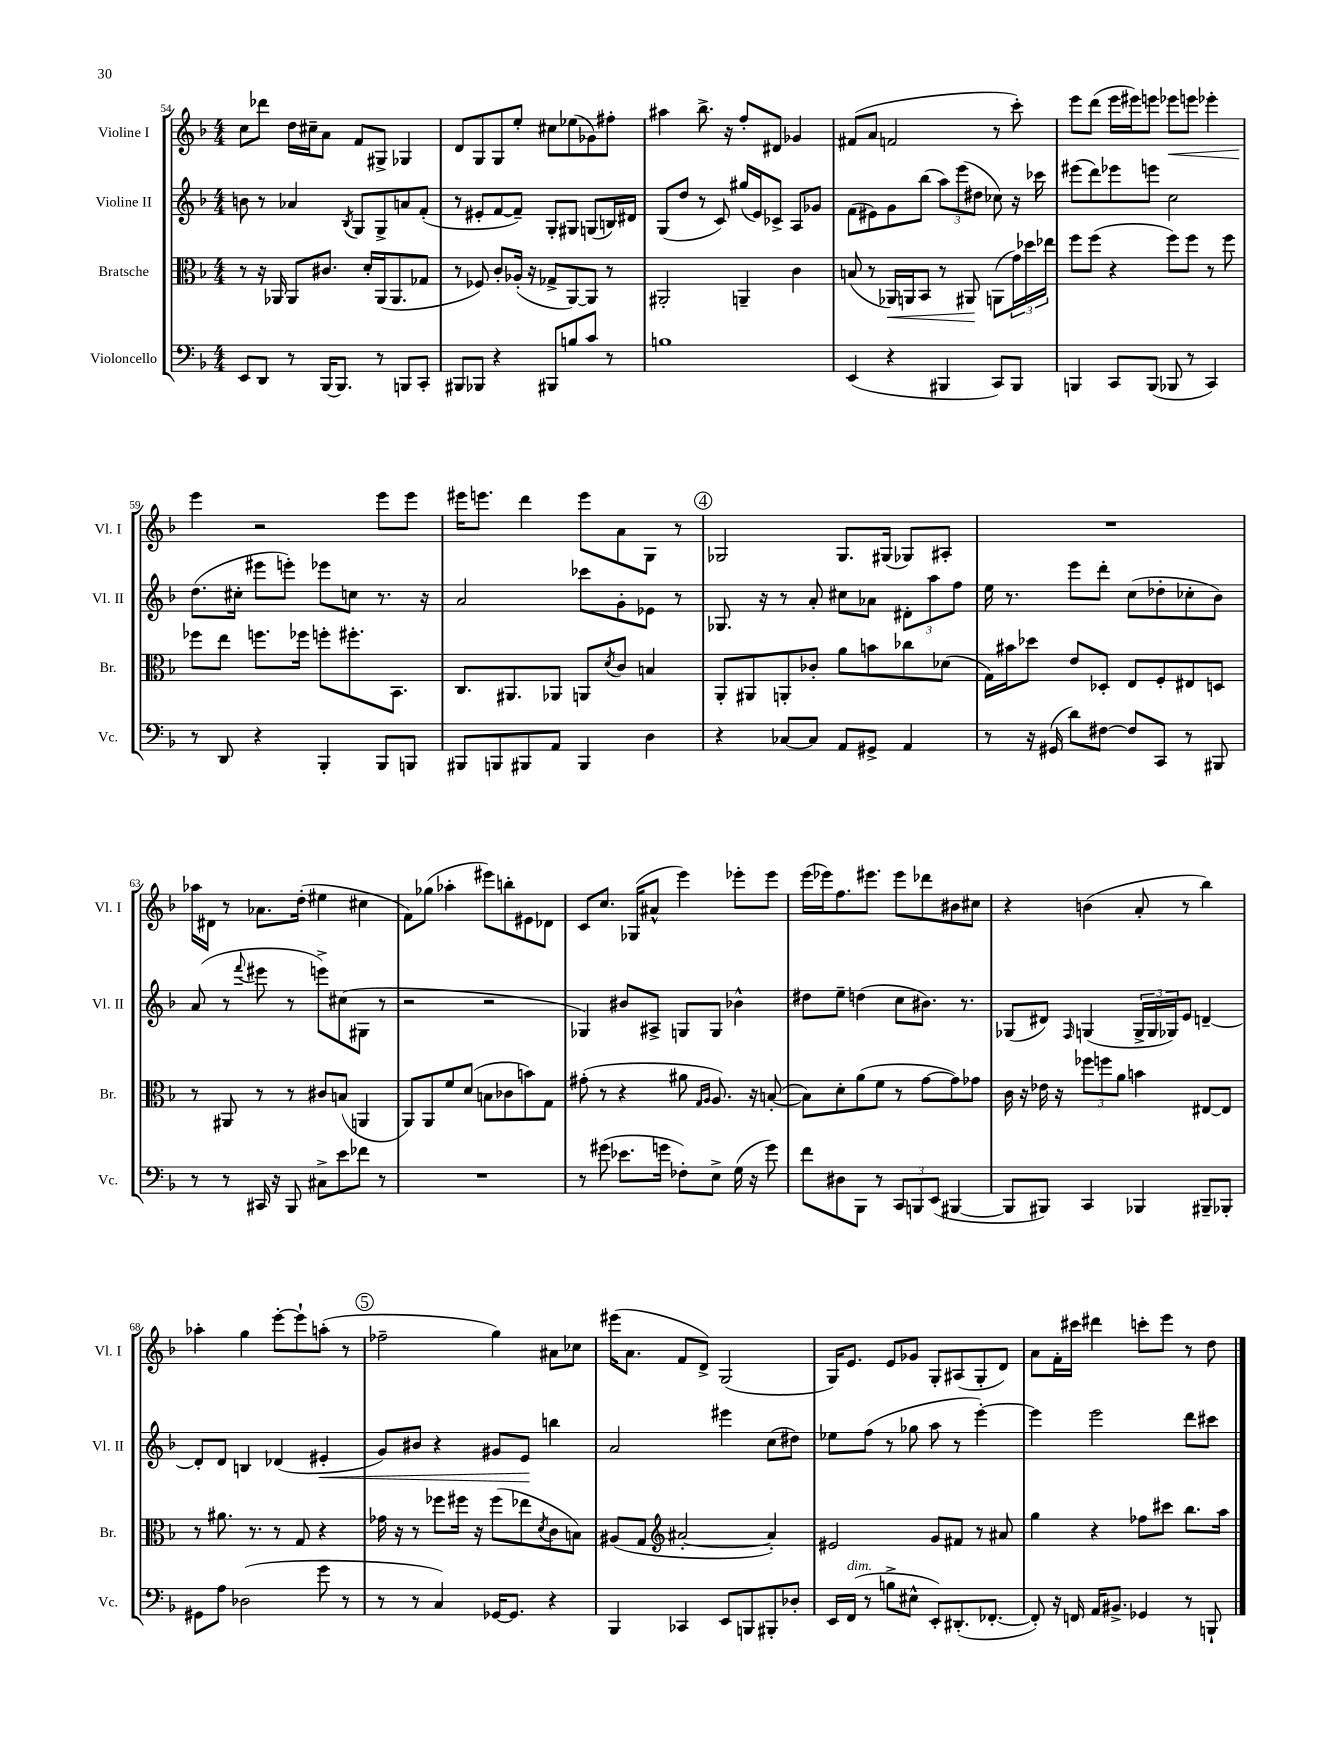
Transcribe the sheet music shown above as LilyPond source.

<<
\new StaffGroup <<
\new Staff = "s0" \with { instrumentName = "Violine I" shortInstrumentName = "Vl. I" } {
    \clef treble \key f \major \numericTimeSignature \time 4/4
    c''8 des'''8 d''16 cis''16-- a'8 f'8 gis8-> ges4 |
    d'8 g8 g8 e''8-. cis''8 ees''8( ges'8) fis''8-. |
    ais''4 bes''8.-> r16 f''8-. dis'8 ges'4 |
    fis'8( a'8 f'2 r8 c'''8-.) |
    e'''8 d'''8( e'''16 eis'''16) e'''8 ees'''8\< e'''8 ees'''4-. |
    e'''4\! r2 e'''8 e'''8 |
    eis'''16 e'''8. d'''4 e'''8 a'8 g8 r8 |
    \mark \markup { \circle "4" } ges2 ges8. gis16( ges8) ais8-. |
    R1 |
    aes''16 dis'16 r8 aes'8. d''16-.( eis''4 cis''4 |
    f'8) ges''8( aes''4-. eis'''8) b''8-. eis'8 des'8 |
    c'8 c''8. ges16( ais'8-^ e'''4) ees'''8-. ees'''8 |
    e'''16( ees'''16) f''8. eis'''8. eis'''8 des'''8 bis'8 cis''8 |
    r4 b'4( a'8-. r8 bes''4) |
    aes''4-. g''4 e'''8~-. e'''8-! a''8-.( r8 |
    \mark \markup { \circle "5" } fes''2-- g''4) ais'8 ces''8 |
    eis'''16( a'8. f'8 d'8->) g2( |
    g16) e'8. e'8 ges'8 g8-. ais8( g8-. d'8) |
    a'8 f'16-. cis'''16 dis'''4 c'''8-. e'''8 r8 d''8 \bar "|." |
}
\new Staff = "s1" \with { instrumentName = "Violine II" shortInstrumentName = "Vl. II" } {
    \clef treble \key f \major \numericTimeSignature \time 4/4
    b'8 r8 aes'4 \acciaccatura { bes8 } g8 g8-> a'8 f'8-.( |
    r8 eis'8-. f'8~ f'8--) g8-. gis8 g8( b16) dis'16 |
    g8( d''8 r8 c'8) gis''16( e'16) ces'8-> a8 ges'8 |
    f'8( eis'8) g'8 bes''8( \tuplet 3/2 { a''8) e'''8( dis''8 } ces''8) r16 ces'''16 |
    eis'''8( d'''8) ees'''8 e'''8 c''2 |
    d''8.( cis''16-. eis'''8 e'''8-.) ees'''8 c''8 r8. r16 |
    a'2 ces'''8 g'8-. ees'8 r8 |
    \mark \markup { \circle "4" } ges8. r16 r8 a'8-. cis''8 aes'8 \tuplet 3/2 { dis'8-. a''8 f''8 } |
    e''16 r8. e'''8 d'''8-. c''8( des''8-. ces''8-. bes'8) |
    a'8( r8 \appoggiatura { f'''8 } eis'''8 r8 e'''8->) cis''8( gis8 r8 |
    r2 r2 |
    ges4) bis'8 ais8-> g8 g8 bes'4-^ |
    dis''8 e''8-- d''4( c''8 bis'8.) r8. |
    ges8( dis'8) \grace { f16 } g4( \tuplet 3/2 { g16-> g16 ges16) } e'8 d'4~-- |
    d'8-. d'8 b4 des'4( eis'4-.\< |
    \mark \markup { \circle "5" } g'8) bis'8 r4 gis'8 e'8\! b''4 |
    a'2 eis'''4 c''8( dis''8) |
    ees''8 f''8( r8 ges''8 a''8 r8 e'''4~-.) |
    e'''4 e'''2 d'''8 cis'''8 \bar "|." |
}
\new Staff = "s2" \with { instrumentName = "Bratsche" shortInstrumentName = "Br." } {
    \clef alto \key f \major \numericTimeSignature \time 4/4
    r8 r16 aes,16 aes,8 cis'8. d'16-. aes,16( aes,8. ges8 |
    r8 fes8) c'8-. aes16-.( r16 ges8-> a,8~) a,8 r8 |
    ais,2-. a,4-- c'4 |
    b8( r8 aes,16\<) a,16 bes,8 r8 ais,8\! a,8( \tuplet 3/2 { g'16) des''16 ees''16 } |
    f''8 f''8( r4 f''8) f''8 r8 f''8 |
    fes''8 e''8 f''8. fes''16 f''8-. fis''8.-. bes,8. |
    c8. ais,8. aes,8 a,8 \acciaccatura { d'8 } c'8 b4 |
    \mark \markup { \circle "4" } a,8-. ais,8 a,8-. ces'8-. a'8 b'8 ces''8 des'8( |
    g16) bis'16 des''8 e'8 des8-. e8 f8-. eis8 d8 |
    r8 ais,8 r8 r8 cis'8 b8( a,4 |
    a,8) a,8 f'8 d'8( b8 ces'8 b'8) g8 |
    gis'8-.( r8 r4 ais'8 \grace { g16 a16 } a8.) r16 b8~-.( |
    b8) d'8-. a'8( f'8 r8 g'8~ g'8) ges'8 |
    c'16 r16 ees'16 r16 \tuplet 3/2 { fes''8 f''8 a'8 } b'4 eis8~ eis8 |
    r8 ais'8. r8. r8 g8 r4 |
    \mark \markup { \circle "5" } ges'16 r16 r8 fes''8 fis''16 r16 fis''8( ees''8 \acciaccatura { d'8 } c'8 b8) |
    ais8( g8 \clef treble ais'2~-. ais'4-.) |
    eis'2 g'8 fis'8 r8 ais'8 |
    g''4 r4 fes''8 cis'''8 bes''8. a''16 \bar "|." |
}
\new Staff = "s3" \with { instrumentName = "Violoncello" shortInstrumentName = "Vc." } {
    \clef bass \key f \major \numericTimeSignature \time 4/4
    e,8 d,8 r8 bes,,16~ bes,,8. r8 b,,8 c,8-. |
    bis,,8 bes,,8 r4 bis,,8 b8 c'8 r8 |
    b1 |
    e,4( r4 bis,,4 c,8) bis,,8 |
    b,,4 c,8 b,,8( bes,,8 r8 c,4) |
    r8 d,8 r4 bes,,4-. bes,,8 b,,8 |
    bis,,8 b,,8 bis,,8 a,8 bis,,4 d4 |
    \mark \markup { \circle "4" } r4 ces8~ ces8 a,8 gis,8-> a,4 |
    r8 r16 gis,16( d'8) fis8~ fis8 c,8 r8 bis,,8 |
    r8 r8 cis,16 r16 bes,,8 cis8-> e'8 fes'8 r8 |
    R1 |
    r8 gis'8( ees'8. g'16 fes8-.) e8-> g16( r16 g'8) |
    f'8 dis8 bes,,8 r8 \tuplet 3/2 { c,8 b,,8 e,8( } bis,,4~ |
    bis,,8 bis,,8) c,4 bes,,4 bis,,8-- bes,,8-. |
    gis,8 a8 des2( g'8 r8 |
    \mark \markup { \circle "5" } r8 r8 c4) ges,16~ ges,8. r4 |
    bes,,4 ces,4 e,8 b,,8 bis,,8-. des8-. |
    e,16 f,16^\markup { \italic "dim." }( r8 b8-> eis8-^ e,8-.) dis,8.-.( fes,8.~-. |
    fes,8-.) r16 f,16 a,16 bis,8.-> ges,4 r8 b,,8-! \bar "|." |
}
>>
>>
\layout { \context { \Score currentBarNumber = #54 } }
